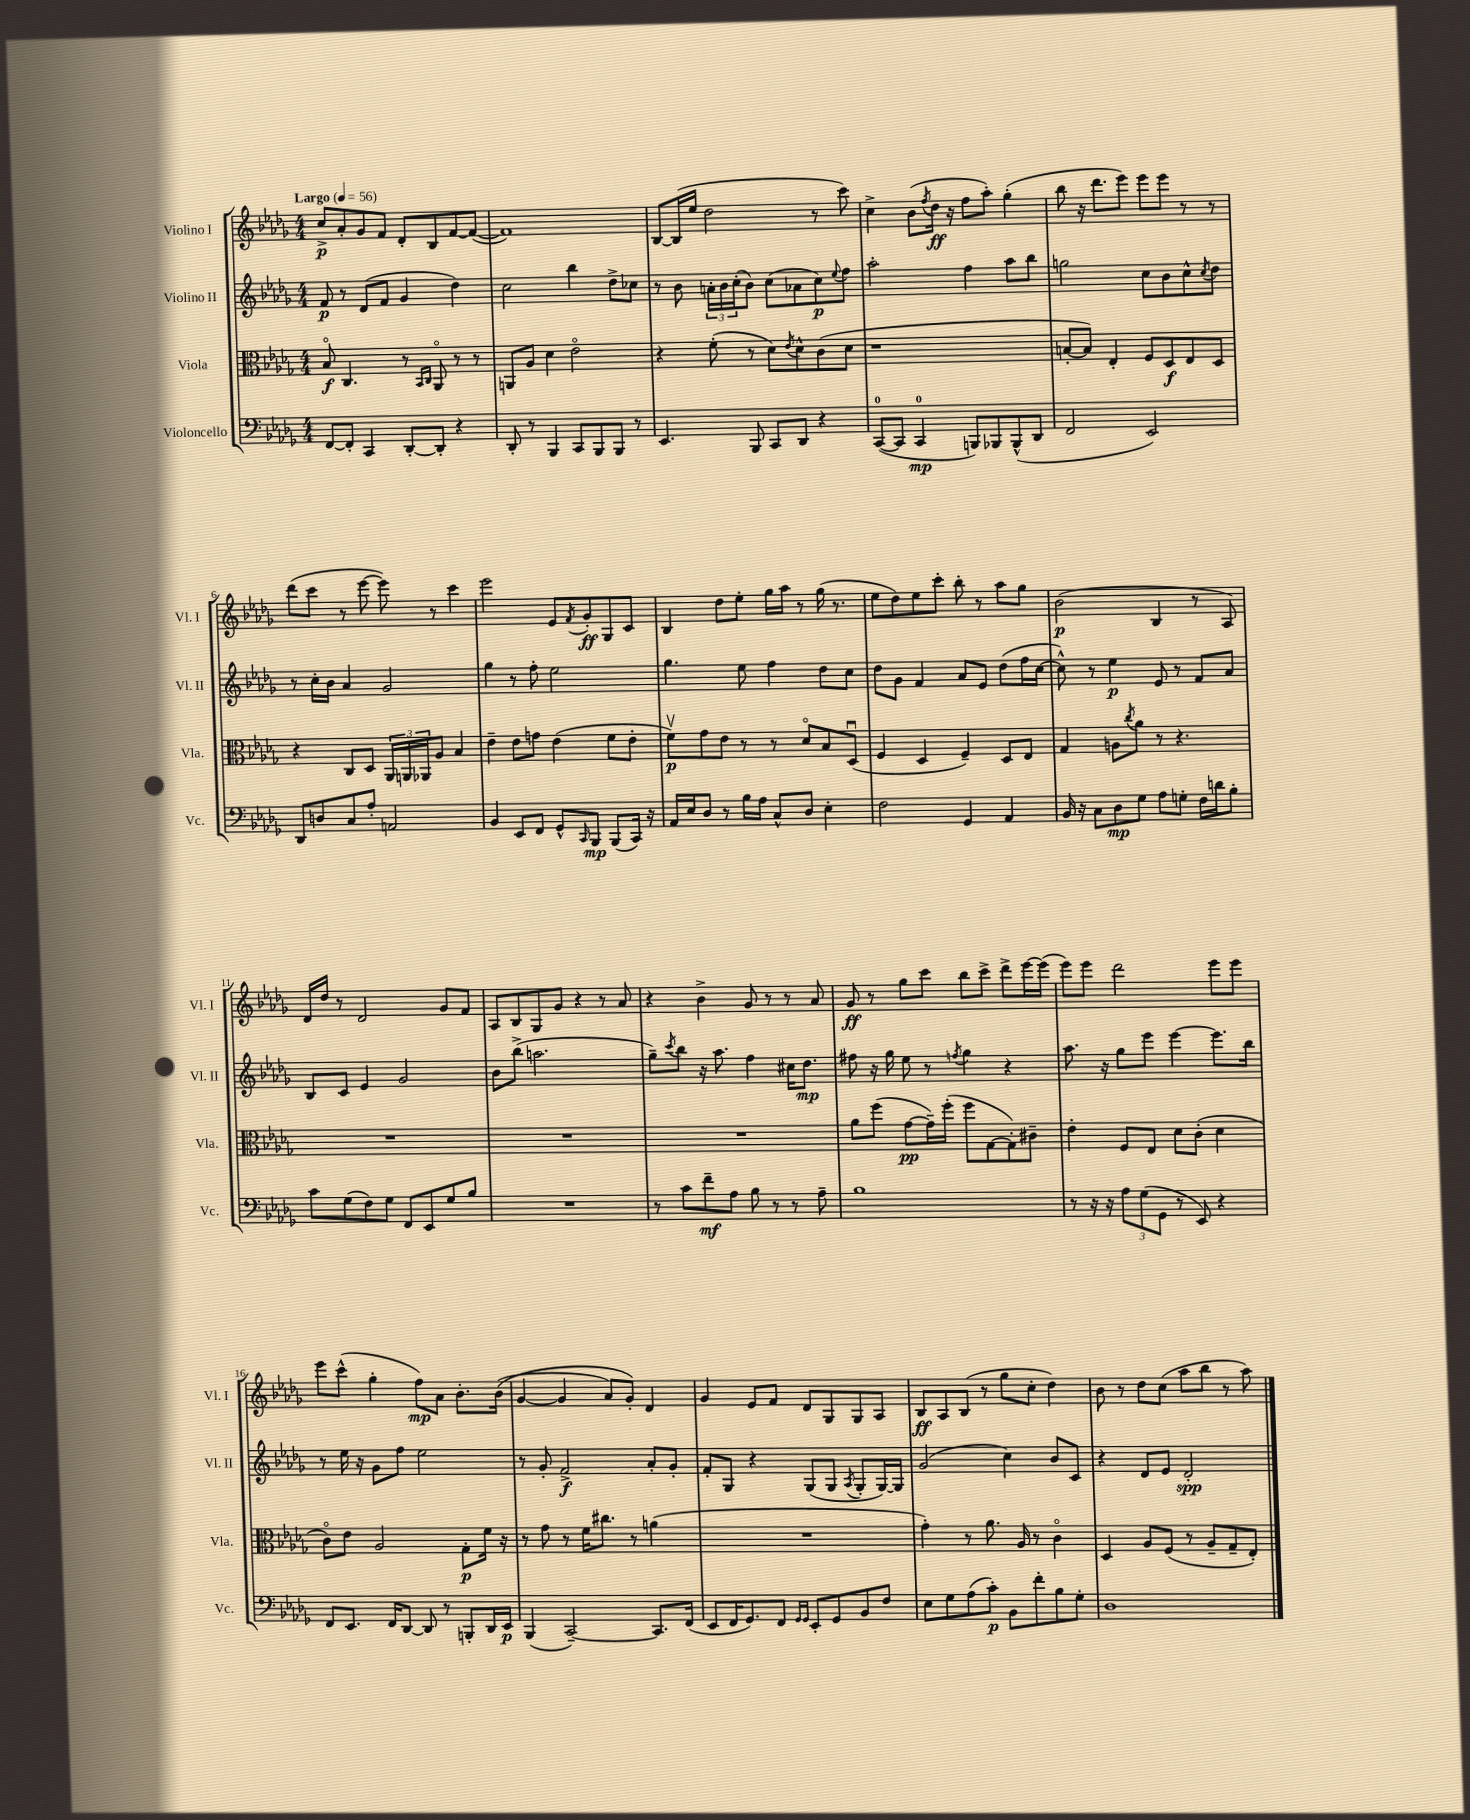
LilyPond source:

<<
\new StaffGroup <<
\new Staff = "s0" \with { instrumentName = "Violino I" shortInstrumentName = "Vl. I" } {
    \clef treble \key des \major \numericTimeSignature \time 4/4 \tempo "Largo" 4 = 56
    c''8->\p aes'8-. ges'8 f'8 des'8-. bes8 f'8~ f'8~( |
    f'1) |
    bes8~ bes16( ees''16 des''2 r8 c'''8) |
    c''4-> bes'8( \acciaccatura { f''8 } des''16\ff r16 f''8 aes''8-.) ges''4-.( |
    bes''8 r16 des'''8. ees'''8) ees'''8 ees'''8 r8 r8 |
    des'''8( c'''8 r8 ees'''8~ ees'''8) r8 c'''4 |
    ees'''2 ees'8 \acciaccatura { f'8 } ges'8-.\ff ges8 c'8 |
    bes4 des''8 ees''8-. ges''16 aes''16 r8 ges''16( r8. |
    ees''8 des''8) ees''8 c'''8-. bes''8-. r8 aes''8 ges''8 |
    bes'2\p( bes4 r8 aes8) |
    des'16 des''16 r8 des'2 ges'8 f'8 |
    aes8 bes8 ges8 ges'8 r4 r8 aes'8 |
    r4 bes'4-> ges'8 r8 r8 aes'8 |
    ges'8\ff r8 ges''8 c'''8 bes''8 c'''8-> des'''8-> ees'''16~ ees'''16( |
    ees'''8) ees'''8 des'''2 ees'''8 ees'''8 |
    ees'''8 c'''8-^( ges''4-. f''8\mp) aes'8 bes'8.-. bes'16(\( |
    ges'4~ ges'4 aes'8) ges'8-.\) des'4 |
    ges'4 ees'8 f'8 des'8 ges8 ges8 aes8 |
    bes8\ff aes8 bes8( r8 ges''8 c''8-. des''4) |
    bes'8 r8 des''8 c''8( aes''8 bes''8 r8 aes''8) \bar "|." |
}
\new Staff = "s1" \with { instrumentName = "Violino II" shortInstrumentName = "Vl. II" } {
    \clef treble \key des \major \numericTimeSignature \time 4/4
    f'8\p r8 des'8( f'8 ges'4 des''4) |
    c''2 bes''4 des''8-> ces''8 |
    r8 bes'8 \tuplet 3/2 { a'16-. bes'16 c''16-.( } bes'8) c''8( aes'8 c''8\p) \appoggiatura { ees''8 } f''8 |
    aes''2-. f''4 aes''8 bes''8 |
    g''2 c''8 bes'8 c''8-^ \acciaccatura { c''8 } des''8 |
    r8 c''16-. bes'16 aes'4 ges'2 |
    ges''4 r8 f''8-. ees''2 |
    ges''4. ees''8 f''4 des''8 c''8 |
    des''8 ges'8 f'4 aes'8 ees'8 des''8( f''16 c''16~ |
    c''8-^) r8 ees''4\p ees'8 r8 f'8 aes'8 |
    bes8 c'8 ees'4 ges'2 |
    bes'8 bes''8->( a''2. |
    ges''8--) \acciaccatura { c'''8 } bes''8 r16 aes''8. f''4 cis''16 des''8.\mp |
    fis''8 r16 ges''16 ees''8 r8 \acciaccatura { f''8 } ges''4 r4 |
    aes''8. r16 ges''8 ees'''8 ees'''4~ ees'''8. bes''16 |
    r8 ees''16 r16 ges'8 f''8 ees''2 |
    r8 ges'8-. f'2->\f aes'8-. ges'8-. |
    f'8-. ges8 r4 ges8( ges8 \acciaccatura { aes8 } ges8-. ges16~) ges16 |
    ges'2( c''4) bes'8 c'8 |
    r4 des'8 ees'8 des'2-.\spp \bar "|." |
}
\new Staff = "s2" \with { instrumentName = "Viola" shortInstrumentName = "Vla." } {
    \clef alto \key des \major \numericTimeSignature \time 4/4
    bes8\flageolet\f c4. r8 \grace { bes,16 c16 } aes,8\flageolet r8 r8 |
    a,8 aes8 des'4 ees'2\flageolet |
    r4 f'8-.( r8 des'8) \acciaccatura { ees'8 } des'8-^ c'8( des'8 |
    r1 |
    b8~-. b8) ees4-. f8 des8\f ees8 des8 |
    r4 c8 des8 \tuplet 3/2 { aes,16 a,16 aes,16 } aes8 bes4 |
    ees'4-- ees'8 g'8 ees'4( f'8 ees'8-. |
    f'8\upbow\p) ges'8 ees'8 r8 r8 des'8\flageolet bes8 des8\downbow( |
    f4 des4 f4--) des8 ees8 |
    ges4 a8 \acciaccatura { c''8 } aes'8 r8 r4. |
    R1 |
    R1 |
    R1 |
    aes'8 f''8( ges'8~\pp ges'16--) f''16-.( f''8 ges8~ ges8-.) cis'8-- |
    ees'4-. f8 ees8 des'8 c'8-.( des'4 |
    c'8\flageolet) ees'8 aes2 ges8-.\p f'16 r16 |
    r8 ges'8 r8 f'16 cis''8. r8 a'4( |
    R1 |
    ges'4-.) r8 aes'8. aes16 r8 c'4\flageolet |
    des4 aes8 f8( r8 aes8-- ges8-- ees8-.) \bar "|." |
}
\new Staff = "s3" \with { instrumentName = "Violoncello" shortInstrumentName = "Vc." } {
    \clef bass \key des \major \numericTimeSignature \time 4/4
    f,8~ f,8-. c,4 des,8~-. des,8-. r4 |
    des,8-. r8 bes,,4 c,8 bes,,8 bes,,8 r8 |
    ees,4. bes,,8 c,8 des,8 r4 |
    c,8-0~( c,8 c,4-0\mp b,,8) bes,,8 bes,,8-^( des,8 |
    f,2 ees,2) |
    des,8 d8 c8 aes8-. a,2 |
    bes,4 ees,8 f,8 ges,8-^ \grace { c,16 } bes,,8\mp bes,,8( c,16) r16 |
    aes,16 ees16 des8 r8 bes16 aes16 c8-^ des8 ees4-. |
    f2 ges,4 aes,4 |
    bes,16 r16 c8 des8\mp ges8 aes8 g8-. f16 d'16 bes8-. |
    c'8 ges8( f8) ges8 f,8 ees,8 ges8 bes8 |
    R1 |
    r8 c'8 f'8--\mf aes8 bes8 r8 r8 aes8-- |
    bes1 |
    r8 r16 r16 \tuplet 3/2 { aes8 ges8( ges,8 } r8 ees,8) r4 |
    f,8 ees,8. f,16 des,8~ des,8 r8 b,,8-. des,16 ees,16\p |
    bes,,4( c,2~--) c,8. f,16( |
    ees,8 f,16 ges,8.) f,8 \grace { ges,16 ges,16 } ees,8-. ges,8 bes,8 f8 |
    ees8 ges8 aes8( c'8-.\p) bes,8 f'8-. bes8 ges8-. |
    des1 \bar "|." |
}
>>
>>
